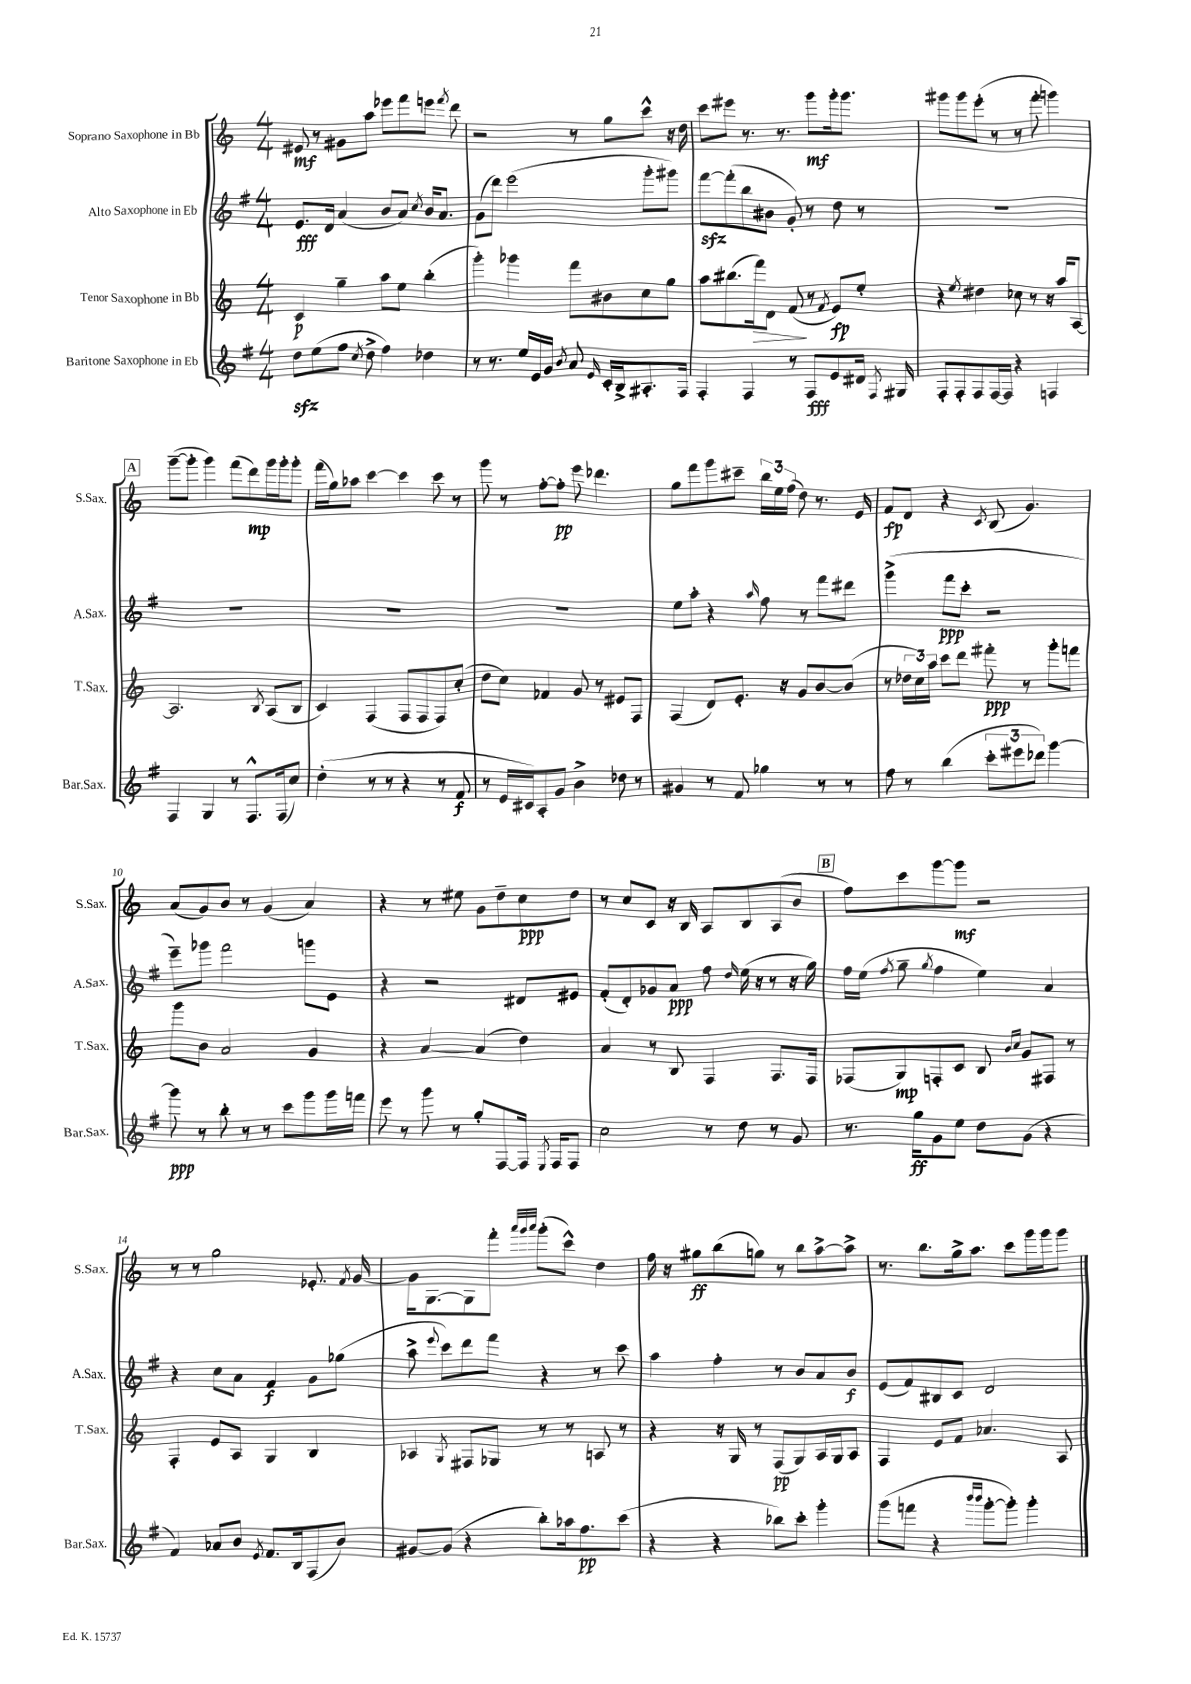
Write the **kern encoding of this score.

**kern	**dynam	**kern	**dynam	**kern	**dynam	**kern	**dynam
*part4	*part4	*part3	*part3	*part2	*part2	*part1	*part1
*staff4	*staff4	*staff3	*staff3	*staff2	*staff2	*staff1	*staff1
*I"Baritone Saxophone in Eb	*	*I"Tenor Saxophone in Bb	*	*I"Alto Saxophone in Eb	*	*I"Soprano Saxophone in Bb	*
*I'Bar.Sax.	*	*I'T.Sax.	*	*I'A.Sax.	*	*I'S.Sax.	*
*clefG2	*	*clefG2	*	*clefG2	*	*clefG2	*
*k[f#]	*	*k[]	*	*k[f#]	*	*k[]	*
*M4/4	*	*M4/4	*	*M4/4	*	*M4/4	*
=1	=1	=1	=1	=1	=1	=1	=1
8ddzz\L	.	4c/	p	8.e/L	fff	8e#X/	mf
(8ee\	.	.	.	.	.	8r	.
.	.	.	.	16d/Jk	.	.	.
8ff#\J	.	4gg~\	.	(4a/	.	8g#X\L	.
8qcc/	.	.	.	.	.	.	.
8dd^\	.	.	.	.	.	8aa\J	.
4ff#\)	.	8aa\L	.	8b/L	.	8eee-X\L	.
.	.	8ee\J	.	8a/J)	.	8fff\	.
.	.	.	.	8qcc/	.	.	.
4dd-X\	.	(4bb'\	.	16b/KL	.	8eeen\J	.
.	.	.	.	8.a/J	.	.	.
.	.	.	.	.	.	8qfff/	.
.	.	.	.	.	.	8ddd\	.
=2	=2	=2	=2	=2	=2	=2	=2
8r	.	4ggg'\)	.	(8g\L	.	2r	.
8.r	.	.	.	8ddd\J)	.	.	.
.	.	4ggg-X\	.	(2eee\	.	.	.
16ee/LL	.	.	.	.	.	.	.
16e/	.	.	.	.	.	.	.
16g/JJ	.	.	.	.	.	.	.
8qb/	.	.	.	.	.	.	.
8a/	.	8fff\L	.	.	.	8r	.
16qqe/	.	.	.	.	.	.	.
16c'/LL	.	8b#X\	.	.	.	8gg\L	.
16B^/J	.	.	.	.	.	.	.
8.A#X'/	.	8cc\	.	8ggg'\L	.	8ccc^^\J	.
.	.	8gg\J	.	8ggg#X\J)	.	16r	.
16F#/Jk	.	.	.	.	.	16dd\	.
=3	=3	=3	=3	=3	=3	=3	=3
4F#'/	.	8aa\L	.	[8fff#zz\L	.	8ccc\L	.
.	.	(8.bb#X\	.	(8fff#'\]	.	8eee#X\J	.
4F#/	.	.	.	8bb\	.	8.r	.
!	!	!	!LO:HP:b	!	!	!	!
.	.	16fff\k)	>	.	.	.	.
.	.	8d\J	.	8b#X\J	.	.	.
.	.	.	.	.	.	8.r	.
8r	.	(8f/	.	8g'/)	.	.	.
8F#/L	fff	8r	]	8r	.	8ggg\L	mf
.	.	8qf/	.	.	.	.	.
8e/	.	8e/L)	fp	8dd\	.	16ggg'\k	.
.	.	.	.	.	.	8.ggg\J	.
16d#X/Jk	.	8ee'/J	.	8r	.	.	.
8qF#/	.	.	.	.	.	.	.
16G#X/	.	.	.	.	.	.	.
=4	=4	=4	=4	=4	=4	=4	=4
8F#'/L	.	4r	.	1r	.	8ggg#X\L	.
8F#'/	.	.	.	.	.	8ggg#\	.
.	.	8qee/	.	.	.	.	.
8F#/	.	4dd#X\	.	.	.	(8eee'\J	.
[16F#/L	.	.	.	.	.	8r	.
16F#/JJ]	.	.	.	.	.	.	.
4r	.	8cc-X\	.	.	.	8r	.
.	.	8r	.	.	.	8fff'\	.
4Fn/	.	16r	.	.	.	4gggn\)	.
.	.	16aa/KL	.	.	.	.	.
.	.	[8A/J	.	.	.	.	.
!!LO:LB:g=z
!!LO:REH:place=s1:t=A
=5	=5	=5	=5	=5	=5	=5	=5
4F#/	.	2.A/]	.	1r	.	([8ggg~\L	.
.	.	.	.	.	.	8ggg'\J]	.
4G/	.	.	.	.	.	4ggg\)	.
8r	.	.	.	.	.	(8fff\L	.
8.F#^^/L	.	.	.	.	.	8ddd\)	mp
.	.	8qB/	.	.	.	.	.
.	.	(8A/L	.	.	.	16ggg\L	.
(16F#/k	.	.	.	.	.	16ggg'\J	.
8cc/J)	.	8B/J	.	.	.	8ggg'\J	.
=6	=6	=6	=6	=6	=6	=6	=6
(4dd'\	.	4c/)	.	1r	.	(16fff\LL	.
.	.	.	.	.	.	16gg\J)	.
.	.	.	.	.	.	8aa-X\J	.
8r	.	(4F/	.	.	.	[4ccc\	.
8r	.	.	.	.	.	.	.
4r	.	8F/L	.	.	.	4ccc\]	.
.	.	8F/	.	.	.	.	.
8r	.	8F/)	.	.	.	8ccc\	.
8f#/	f	(8cc'/J	.	.	.	8r	.
=7	=7	=7	=7	=7	=7	=7	=7
8r	.	8dd\L	.	1r	.	8ggg\	.
16e/LL	.	8cc\J)	.	.	.	8r	.
16c#X/J)	.	.	.	.	.	.	.
8A'/	.	4f-X/	.	.	.	[8ff'\L	.
8g/J	.	.	.	.	.	8ff'\J]	pp
4b^\	.	8g/	.	.	.	8eee\	.
.	.	8r	.	.	.	4.ddd-X\	.
8dd-X\	.	8e#X/L	.	.	.	.	.
8r	.	8F/J	.	.	.	.	.
=8	=8	=8	=8	=8	=8	=8	=8
4g#X/	.	(4F/	.	8ee\L	.	8gg\L	.
.	.	.	.	8aa'\J	.	8fff\	.
8r	.	8d/L)	.	4r	.	8ggg\	.
8f#/	.	8.e'/J	.	.	.	8ccc#X~\J	.
.	.	.	.	16qqaa/	.	.	.
4gg-X\	.	.	.	8ff#\	.	24bb\LL	.
.	.	.	.	.	.	24ee\	.
.	.	16r	.	.	.	.	.
.	.	.	.	.	.	(24ff\JJ	.
.	.	8g/L	.	8r	.	8dd\)	.
8r	.	[8b/	.	8fff#\L	.	8.r	.
8r	.	(8b/J]	.	8ddd#X\J	.	.	.
.	.	.	.	.	.	16e/	.
=9	=9	=9	=9	=9	=9	=9	=9
8ff#\	.	8r	.	(4ggg^\	.	8f/L	fp
8r	.	24dd-X\LL	.	.	.	8d/J	.
.	.	24cc\)	.	.	.	.	.
.	.	24aa\JJ	.	.	.	.	.
(4bb\	.	8ccc\L	.	8fff#\L	ppp	4r	.
.	.	8ddd\J	.	8ccc'\J	.	.	.
.	.	.	.	.	.	8qc/	.
12ccc'\L	.	8fff#X'\	ppp	2r	.	(8B/	.
12eee#X\	.	.	.	.	.	.	.
.	.	8r	.	.	.	4.g/)	.
12ddd-X\J)	.	.	.	.	.	.	.
[4ggg\	.	8ggg'\L	.	.	.	.	.
.	.	8fffn\J	.	.	.	.	.
!!LO:LB:g=z
=10	=10	=10	=10	=10	=10	=10	=10
8ggg\]	ppp	8ggg\L	.	8eee~\L)	.	(8a/L	.
8r	.	8b\J	.	8ggg-X\J	.	8g/)	.
8bb'\	.	2a/	.	2fff#\	.	8b/J	.
8r	.	.	.	.	.	8r	.
8r	.	.	.	.	.	(4g/	.
8ccc\L	.	.	.	.	.	.	.
8ggg\	.	4g/	.	8gggn\L	.	4a/)	.
16ggg\L	.	.	.	8e\J	.	.	.
16fffn\JJ	.	.	.	.	.	.	.
=11	=11	=11	=11	=11	=11	=11	=11
8eee\	.	4r	.	4r	.	4r	.
8r	.	.	.	.	.	.	.
8ggg\	.	[4a/	.	2r	.	8r	.
8r	.	.	.	.	.	8ee#X\	.
8gg'/L	.	(4a/]	.	.	.	8g\L	.
[8F#/	.	.	.	.	.	8dd~\	.
16F#/Jk]	.	4dd\)	.	8d#X/L	.	8cc\	ppp
8qE/	.	.	.	.	.	.	.
16F#/KL	.	.	.	.	.	.	.
8F#/J	.	.	.	8e#X/J	.	8dd\J	.
=12	=12	=12	=12	=12	=12	=12	=12
2cc\	.	4a/	.	(8f#'/L	.	8r	.
.	.	.	.	8d'/)	.	8cc/L	.
.	.	8r	.	8g-X/	.	8c/J	.
.	.	8B/	.	8a/J	ppp	16r	.
.	.	.	.	.	.	16B/	.
8r	.	4F/	.	8ff#\	.	8A/L	.
.	.	.	.	16qqdd/	.	.	.
8dd\	.	.	.	(16ee\	.	8B/	.
.	.	.	.	16r	.	.	.
8r	.	8.F/L	.	8r	.	(8A/	.
8g/	.	.	.	16r	.	8b/J	.
.	.	16F/Jk	.	16gg\)	.	.	.
!!LO:REH:place=s1:t=B
=13	=13	=13	=13	=13	=13	=13	=13
8.r	.	(8F-X/L	.	16ff#\LL	.	8ff\L)	.
.	.	.	.	(16ee\JJ	.	.	.
.	.	.	.	8qff#/	.	.	.
.	.	8G/)	mp	8gg~\	.	8ccc\	.
16gg\KL	ff	.	.	.	.	.	.
.	.	.	.	8qgg/	.	.	.
8g\	.	8Fn'/	.	4ff#\	.	[8ggg\	.
8ee\J	.	8c/J	.	.	.	8ggg\J]	mf
8dd\L	.	8B/	.	4ee\)	.	2r	.
.	.	16qqb/LL	.	.	.	.	.
.	.	16qqcc/JJ	.	.	.	.	.
(8g\J	.	8g/L	.	.	.	.	.
4r	.	8F#X/J	.	4a/	.	.	.
.	.	8r	.	.	.	.	.
!!LO:LB:g=z
=14	=14	=14	=14	=14	=14	=14	=14
4f#/)	.	4F'/	.	4r	.	8r	.
.	.	.	.	.	.	8r	.
8a-X/L	.	8e/L	.	8cc\L	.	2gg\	.
8b/J	.	8A/J	.	8a\J	.	.	.
8qe/	.	.	.	.	.	.	.
8.f#/L	.	4G/	.	4f#/	f	.	.
16B/k	.	.	.	.	.	.	.
(8F#/	.	4B/	.	8g\L	.	8.e-X'/	.
8b/J)	.	.	.	(8gg-X\J	.	.	.
.	.	.	.	.	.	8qf/	.
.	.	.	.	.	.	[16g/	.
=15	=15	=15	=15	=15	=15	=15	=15
[8g#X/L	.	4A-X/	.	8aa^\	.	16g\KL]	.
.	.	.	.	.	.	[8.G\	.
.	.	.	.	8qqeee/	.	.	.
(8g#/J]	.	.	.	8ccc\L)	.	.	.
.	.	8qG/	.	.	.	.	.
4r	.	8F#X/L	.	8ddd\	.	8G\]	.
.	.	8G-X/J	.	8fff#\J	.	8fff'\J	.
.	.	.	.	.	.	32qqaaa/LLL	.
.	.	.	.	.	.	32qqggg/	.
.	.	.	.	.	.	32qqaaa/JJJ	.
8bb'\L)	.	8r	.	4r	.	(8ggg'\L	.
16aa-X\k	.	8r	.	.	.	8ccc^^\J)	.
8.ff#\	pp	.	.	.	.	.	.
.	.	8An/	.	8r	.	4dd\	.
(8ccc\J	.	8r	.	8ccc\	.	.	.
=16	=16	=16	=16	=16	=16	=16	=16
4r	.	4r	.	4aa\	.	16ff\	.
.	.	.	.	.	.	16r	.
.	.	.	.	.	.	8gg#X\L	ff
4r	.	16r	.	4ff#'\	.	(8bb\	.
.	.	16G/	.	.	.	.	.
.	.	8r	.	.	.	8ggn\J)	.
8bb-X\L)	.	(8F/L	pp	8r	.	8r	.
8ccc'\J	.	8G/)	.	8b/L	.	8bb\L	.
4ggg'\	.	16A/L	.	8a/	.	[8aa^\	.
.	.	16G/J	.	.	.	.	.
.	.	8A/J	.	8b/J	f	8aa^\J]	.
=17	=17	=17	=17	=17	=17	=17	=17
(8ggg\L	.	4F/	.	(8e/L	.	8.r	.
8fffn\J	.	.	.	8f#/)	.	.	.
.	.	.	.	.	.	8.bb\L	.
4r	.	8e/L	.	8B#X/	.	.	.
.	.	8f/J	.	8c/J	.	16gg^\k	.
.	.	.	.	.	.	8.aa\J	.
16qqbbb/LL	.	.	.	.	.	.	.
16qqbbb/JJ	.	.	.	.	.	.	.
[8ggg'\L	.	4.a-X/	.	2d/	.	.	.
8ggg'\J])	.	.	.	.	.	8ccc\L	.
4ggg'\	.	.	.	.	.	16ggg\L	.
.	.	.	.	.	.	16ggg\J	.
.	.	8A/	.	.	.	8ggg\J	.
==	==	==	==	==	==	==	==
*-	*-	*-	*-	*-	*-	*-	*-
